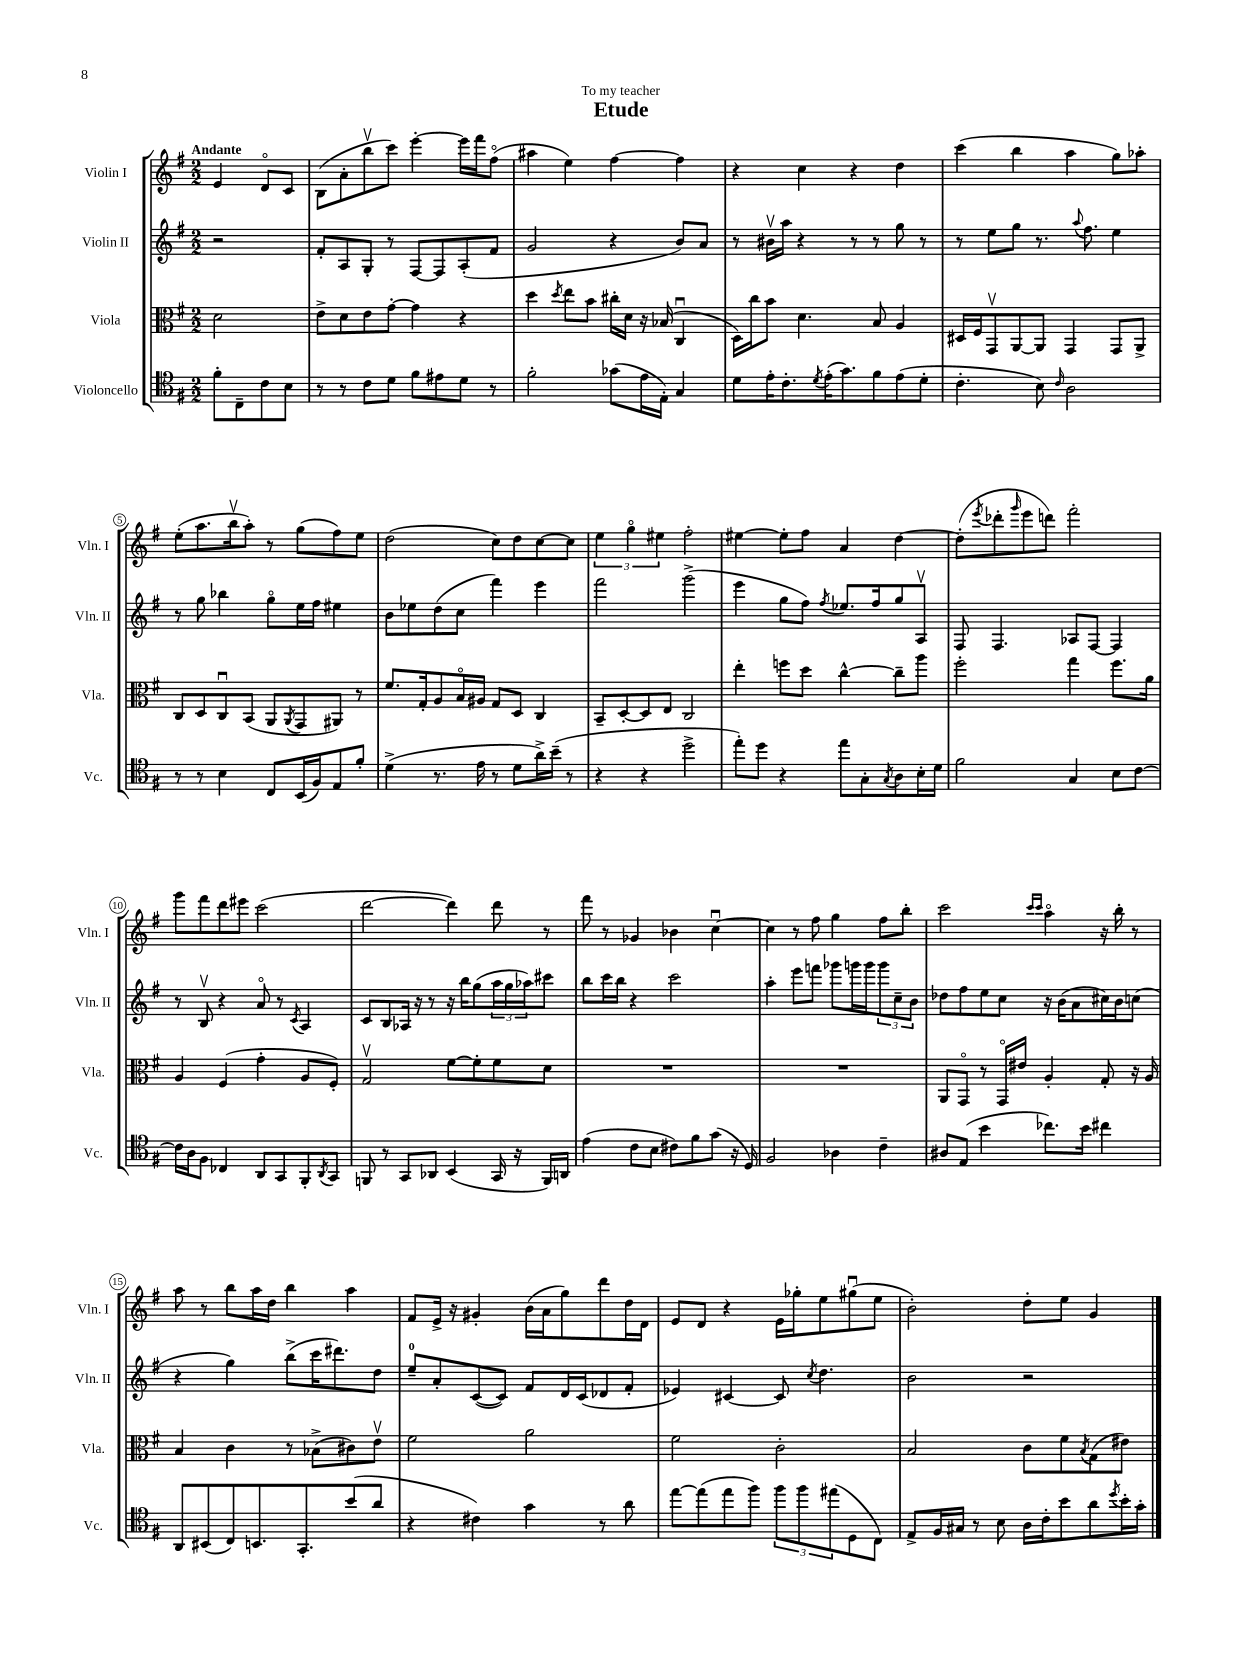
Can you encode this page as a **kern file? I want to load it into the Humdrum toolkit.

**kern	**kern	**kern	**kern
*part4	*part3	*part2	*part1
*staff4	*staff3	*staff2	*staff1
*I"Violoncello	*I"Viola	*I"Violin II	*I"Violin I
*I'Vc.	*I'Vla.	*I'Vln. II	*I'Vln. I
*clefC4	*clefC3	*clefG2	*clefG2
*k[f#]	*k[f#]	*k[f#]	*k[f#]
*M2/2	*M2/2	*M2/2	*M2/2
=	=	=	=
!	!	!	!LO:TX:a:B:t=Andante
8f#'\L	2d\	2r	4e/
8C~\	.	.	.
8c\	.	.	8d/L
8B\J	.	.	8c/J
=1	=1	=1	=1
8r	8e^\L	8f#'/L	(8B\L
8r	8d\	8A/	8a'\
8c\L	8e\	8G'/J	8bbv\
8d\J	[8g'\J	8r	8ccc\J)
8f#\L	4g\]	[8F#/L	[4eee'\
8e#X\	.	8F#/]	.
8d\J	4r	(8A'/	16eee\LL]
.	.	.	16fff#\J
8r	.	8f#/J	(8ff#\J
=2	=2	=2	=2
2f#'\	4dd\	2g/	4aa#X\
.	8qdd/	.	.
.	8ee\L	.	4ee\)
.	8b\J	.	.
(8g-X\L	16cc#X'\LL	4r	[4ff#\
.	16d\JJ	.	.
16e\L	16r	.	.
16E'\JJ)	(16B-X/	.	.
4G/	4Cu/	8b/L)	4ff#\]
.	.	8a/J	.
=3	=3	=3	=3
8d\L	16D\LL)	8r	4r
.	16cc\J	.	.
16e'\K	8b\J	16b#Xv\LL	.
8.c'\	.	16aa\JJ	.
.	4.d\	4r	4cc\
8qd/	.	.	.
(16e'\K	.	.	.
8.g\)	.	.	.
.	.	8r	4r
8f#\	8B/	8r	.
(8e\	4A/	8gg\	4dd\
8d'\J	.	8r	.
=4	=4	=4	=4
4.c'\	16D#X/LL	8r	(4ccc\
.	16F#/J	.	.
.	8GGv/	8ee\L	.
.	[8AA/	8gg\J	4bb\
8B\)	8AA/J]	8.r	.
16qqc/	.	.	.
2A\	4GG/	.	4aa\
.	.	8qqaa/	.
.	.	8.ff#\	.
.	8GG/L	4ee\	8gg\L)
.	8AA^/J	.	8aa-X'\J
!!LO:LB:g=z
=5	=5	=5	=5
8r	8C/L	8r	(8ee'\L
8r	8D/	8gg\	8.aa\
4B\	8Cu/	4bb-X\	.
.	.	.	16bbv\k
.	(8BB/J	.	8aa'\J)
8C/L	8AA/L	8gg\L	8r
.	8qAA/	.	.
(16BB/L	8GG/	16ee\L	(8gg\L
16F#/J)	.	16ff#\JJ	.
8E/	8AA#X/J)	4ee#X\	8ff#\)
8f#'/J	8r	.	8ee\J
=6	=6	=6	=6
(4d^\	8.f#/L	8b\L	(2dd\
.	.	8ee-X\	.
.	16G'/k	.	.
8.r	8A/	(8dd\	.
.	16B/L	8cc\J	.
16e\	16A#X/JJ	.	.
8r	8G/L	4fff#\)	8cc\L)
8d\L	8D/J	.	8dd\
16a^\L)	4C/	4eee\	[8cc\
(16b~\JJ	.	.	.
8r	.	.	8cc\J]
=7	=7	=7	=7
4r	8BB~/L	2fff#\	6ee\
.	[8D'/	.	.
.	.	.	6gg\
4r	8D/]	.	.
.	.	.	6ee#X\
.	8E/J	.	.
2dd^\	2C/	(2ggg^\	2ff#'\
=8	=8	=8	=8
8ee'\L)	4ee'\	4eee\	[4ee#X\
8dd\J	.	.	.
4r	8ffn\L	8gg\L	8ee#'\L]
.	8dd\J	8ff#\J)	8ff#\J
.	.	8qff#/	.
8ee\L	[4cc^^\	8.ee-X/L	4a/
8G'\	.	.	.
.	.	16ff#/k	.
8qG/	.	.	.
8A\	8cc~\L]	8gg/	[4dd\
16B'\L	8aa\J	8Av/J	.
16d\JJ	.	.	.
=9	=9	=9	=9
2f#\	2ff#'\	8F#/	(8dd'\L]
.	.	.	8qeee/
.	.	4.F#/	8ddd-X'\
.	.	.	16qqggg/
.	.	.	8eee\
.	.	.	8dddn\J)
4G/	4gg\	8A-X/L	2fff#'\
.	.	[8F#/J	.
8B\L	8.ff#\L	4F#/]	.
[8c\J	.	.	.
.	16a\Jk	.	.
!!LO:LB:g=z
=10	=10	=10	=10
16c\LL]	4A/	8r	8ggg\L
16A\J	.	.	.
8F#\J	.	8Bv/	8fff#\
4C-X/	(4F#/	4r	8ddd\
.	.	.	8eee#X\J
8AA/L	4g'\	8a/	(2ccc\
8GG/	.	8r	.
.	.	8qc/	.
8FF#'/	8A/L	4A/	.
8qAA/	.	.	.
8GG/J	8F#'/J)	.	.
=11	=11	=11	=11
8FFn/	2Gv/	8c/L	[2ddd\
8r	.	8B/	.
8GG/L	.	16A-X/Jk	.
.	.	16r	.
8AA-X/J	.	8r	.
(4BB/	[8f#\L	16r	4ddd\])
.	.	16bb\KL	.
.	8f#'\]	(8gg\	.
16GG/	8f#\	24aa\L	8ddd\
.	.	24gg\	.
16r	.	.	.
.	.	24aa-X\J)	.
16FF/LL)	8d\J	8ccc#X\J	8r
16AAn/JJ	.	.	.
=12	=12	=12	=12
(4e\	1r	8bb\L	8fff#\
.	.	16ccc\L	8r
.	.	16bb\JJ	.
8c\L	.	4r	4g-X/
8B\J	.	.	.
8c#X\L)	.	2ccc\	4b-X\
8f#\	.	.	.
(8g\J	.	.	[4ccu\
16r	.	.	.
16D/)	.	.	.
=13	=13	=13	=13
2F#/	1r	4aa'\	4cc\]
.	.	8eee\L	8r
.	.	8fffn\J	8ff#\
4A-X\	.	8ggg-X\L	4gg\
.	.	16gggn\L	.
.	.	16ggg\J	.
4c~\	.	12ggg\	8ff#\L
.	.	12cc~\	.
.	.	.	8bb'\J
.	.	12b\J	.
=14	=14	=14	=14
8A#X/L	8AA/L	8dd-X\L	2ccc\
(8E/J	8GG/J	8ff#\	.
4b\	8r	8ee\	.
.	16GG/LL	8cc\J	.
.	16e#X/JJ	.	.
.	.	.	16qqccc/LL
.	.	.	16qqccc/JJ
8.cc-X\L)	4A'/	16r	4aa\
.	.	(16b\KL	.
.	.	8a\	.
16b\Jk	.	.	.
4cc#X\	8G'/	16cc#X\L)	16r
.	.	16b\J	16bb'\
.	16r	(8ccn\J	8r
.	16A/	.	.
!!LO:LB:g=z
=15	=15	=15	=15
8AA/L	4B/	4r	8aa\
(8BB#X/	.	.	8r
8C/)	4c\	4gg\)	8bb\L
8.BBn/	.	.	16aa\L
.	.	.	16dd\JJ
.	8r	(8bb^\L	4bb\
8.GG'/	.	.	.
.	(8B-X^\L	16ccc\K	.
.	.	8.ddd#X\)	.
(8b/	8c#X\)	.	4aa\
8a/J	8ev\J	8dd\J	.
=16	=16	=16	=16
4r	2f#\	8ee~/L	8f#/L
.	.	8a'/	16e^/Jk
.	.	.	16r
4c#X\)	.	([8c/	4g#X'/
.	.	8c/J])	.
4g\	2a\	8f#/L	(16b\LL
.	.	.	16a\J
.	.	16d/L	8gg\)
.	.	(16c/J	.
8r	.	8d-X/	8ddd\
8a\	.	8f#'/J	16dd\L
.	.	.	16d\JJ
=17	=17	=17	=17
[8ee\L	2f#\	4e-X/)	8e/L
(8ee\]	.	.	8d/J
8ee\	.	[4c#X/	4r
8ff#\J)	.	.	.
12ff#\L	2c'\	8c#/]	16e\LL
.	.	.	16gg-X'\J
12ff#\	.	.	.
.	.	8qcc/	.
.	.	4.dd\	8ee\
(12ee#X\	.	.	.
8D\	.	.	(8gg#Xu\
8C\J)	.	.	8ee\J
=18	=18	=18	=18
8E^/L	2B/	2b\	2b'\)
16F#/L	.	.	.
16G#X/JJ	.	.	.
8r	.	.	.
8B\	.	.	.
16A\LL	8c\L	2r	8dd'\L
16c'\J	.	.	.
8b\	8f#\	.	8ee\J
.	8qB/	.	.
8a\	(8G\	.	4g/
8qdd/	.	.	.
16b'\L	8e#X\J)	.	.
16g'\JJ	.	.	.
==	==	==	==
*-	*-	*-	*-
